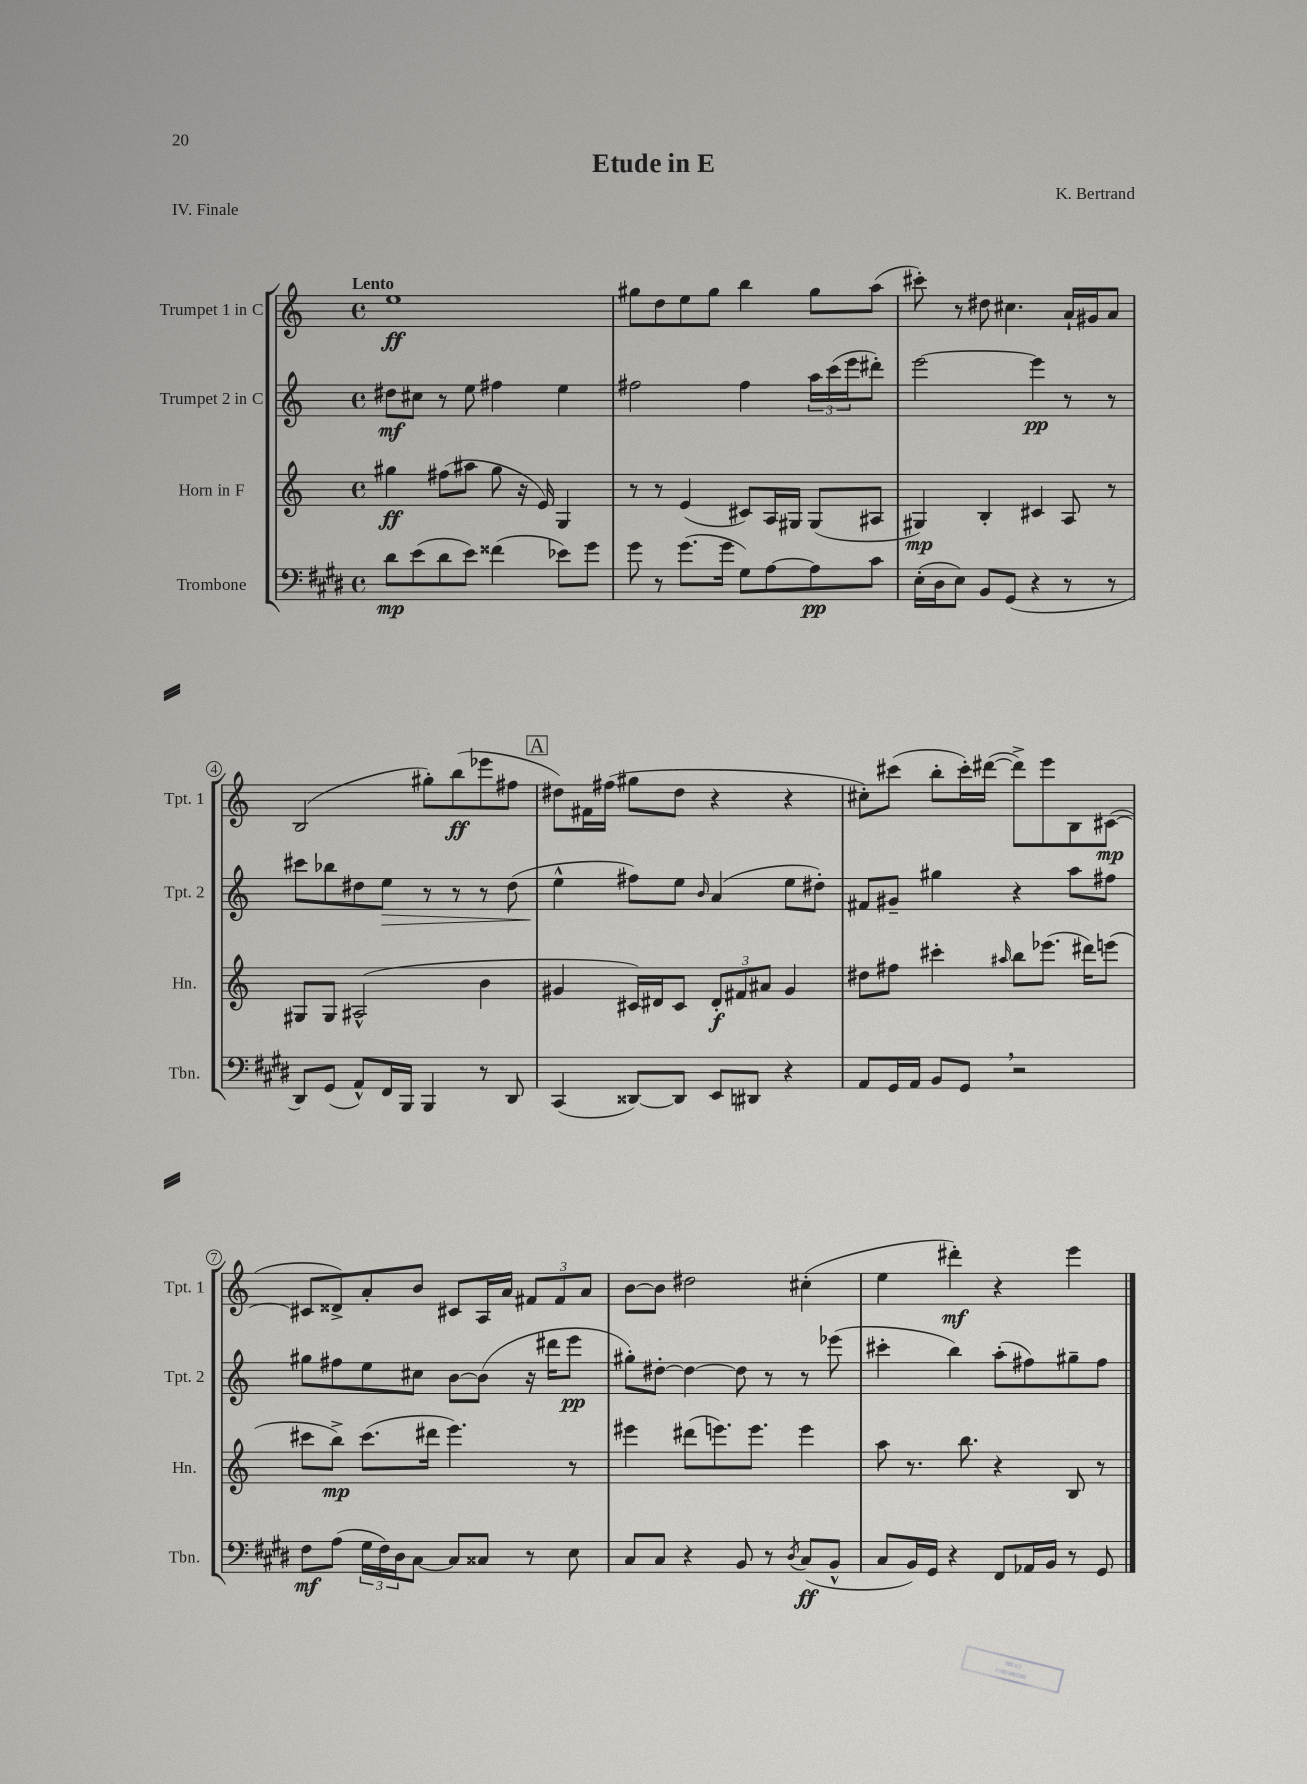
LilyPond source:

\header { title = "Etude in E" composer = "K. Bertrand" piece = "IV. Finale" }
<<
\new StaffGroup <<
\new Staff = "s0" \with { instrumentName = "Trumpet 1 in C" shortInstrumentName = "Tpt. 1" } {
    \clef treble \key c \major \defaultTimeSignature \time 4/4 \tempo "Lento"
    e''1\ff |
    gis''8 d''8 e''8 gis''8 b''4 gis''8 a''8( |
    cis'''8-.) r8 dis''8 cis''4. a'16-! gis'16 a'8 |
    b2( gis''8-.) b''8\ff( ees'''8 fis''8 |
    \mark \markup { \box "A" } dis''8) fis'16 fis''16( gis''8 dis''8 r4 r4 |
    cis''8-.) cis'''8( b''8-. cis'''16-.) dis'''16~( dis'''8->) e'''8 b8 cis'8~\mp( |
    cis'8 disis'8->) a'8-. b'8 cis'8 a16 a'16 \tuplet 3/2 { fis'8 fis'8 a'8 } |
    b'8~ b'8 dis''2 cis''4-.( |
    e''4 dis'''4-.\mf) r4 e'''4 \bar "|." |
}
\new Staff = "s1" \with { instrumentName = "Trumpet 2 in C" shortInstrumentName = "Tpt. 2" } {
    \clef treble \key c \major \defaultTimeSignature \time 4/4
    dis''8\mf cis''8 r8 e''8 fis''4 e''4 |
    fis''2 fis''4 \tuplet 3/2 { a''16 c'''16( e'''16 } dis'''8-.) |
    e'''2~ e'''4\pp r8 r8 |
    cis'''8 bes''8 dis''8 e''8\> r8 r8 r8 dis''8( |
    \mark \markup { \box "A" } e''4-^\! fis''8) e''8 \grace { b'16 } a'4( e''8 dis''8-.) |
    fis'8 gis'8-- gis''4 r4 a''8 fis''8 |
    gis''8 fis''8 e''8 cis''8 b'8~ b'8( r16 dis'''16 e'''8\pp |
    gis''8-.) dis''8~-. dis''4~ dis''8 r8 r8 ees'''8( |
    cis'''4-. b''4) a''8-.( fis''8) gis''8-- fis''8 \bar "|." |
}
\new Staff = "s2" \with { instrumentName = "Horn in F" shortInstrumentName = "Hn." } {
    \clef treble \key c \major \defaultTimeSignature \time 4/4
    gis''4\ff fis''8( ais''8 gis''8 r16 e'16) g4 |
    r8 r8 e'4( cis'8) a16 gis16 gis8( ais8 |
    gis4\mp) b4-. cis'4 a8 r8 |
    gis8 gis8 ais2-^( b'4 |
    \mark \markup { \box "A" } gis'4 cis'16) dis'16 cis'8 \tuplet 3/2 { dis'8-.\f fis'8 ais'8 } gis'4 |
    dis''8 fis''8 cis'''4-. \grace { ais''16 } b''8 ees'''8.( dis'''16) e'''8( |
    cis'''8 b''8->\mp) cis'''8.( dis'''16 e'''4.) r8 |
    eis'''4 dis'''8( e'''8.) e'''8. e'''4 |
    a''8 r8. b''8. r4 b8 r8 \bar "|." |
}
\new Staff = "s3" \with { instrumentName = "Trombone" shortInstrumentName = "Tbn." } {
    \clef bass \key e \major \defaultTimeSignature \time 4/4
    dis'8\mp e'8( dis'8 e'8) fisis'4( ees'8) gis'8 |
    gis'8 r8 gis'8.( gis'16 gis8) a8~ a8\pp cis'8 |
    e16-.( dis16 e8) b,8 gis,8( r4 r8 r8 |
    dis,8) gis,8( a,8-^) fis,16 b,,16 b,,4 r8 dis,8 |
    \mark \markup { \box "A" } cis,4( disis,8~) disis,8 e,8 dis,8 r4 |
    a,8 gis,16 a,16 b,8 gis,8 \breathe r2 |
    fis8\mf a8( \tuplet 3/2 { gis16 fis16) dis16 } cis8~ cis8 cisis8 r8 e8 |
    cis8 cis8 r4 b,8 r8 \acciaccatura { dis8 } cis8\ff( b,8-^ |
    cis8 b,16) gis,16 r4 fis,8 aes,16 b,16 r8 gis,8 \bar "|." |
}
>>
>>
\layout { \context { \Score \override BarNumber.stencil = #(make-stencil-circler 0.1 0.3 ly:text-interface::print) } }
